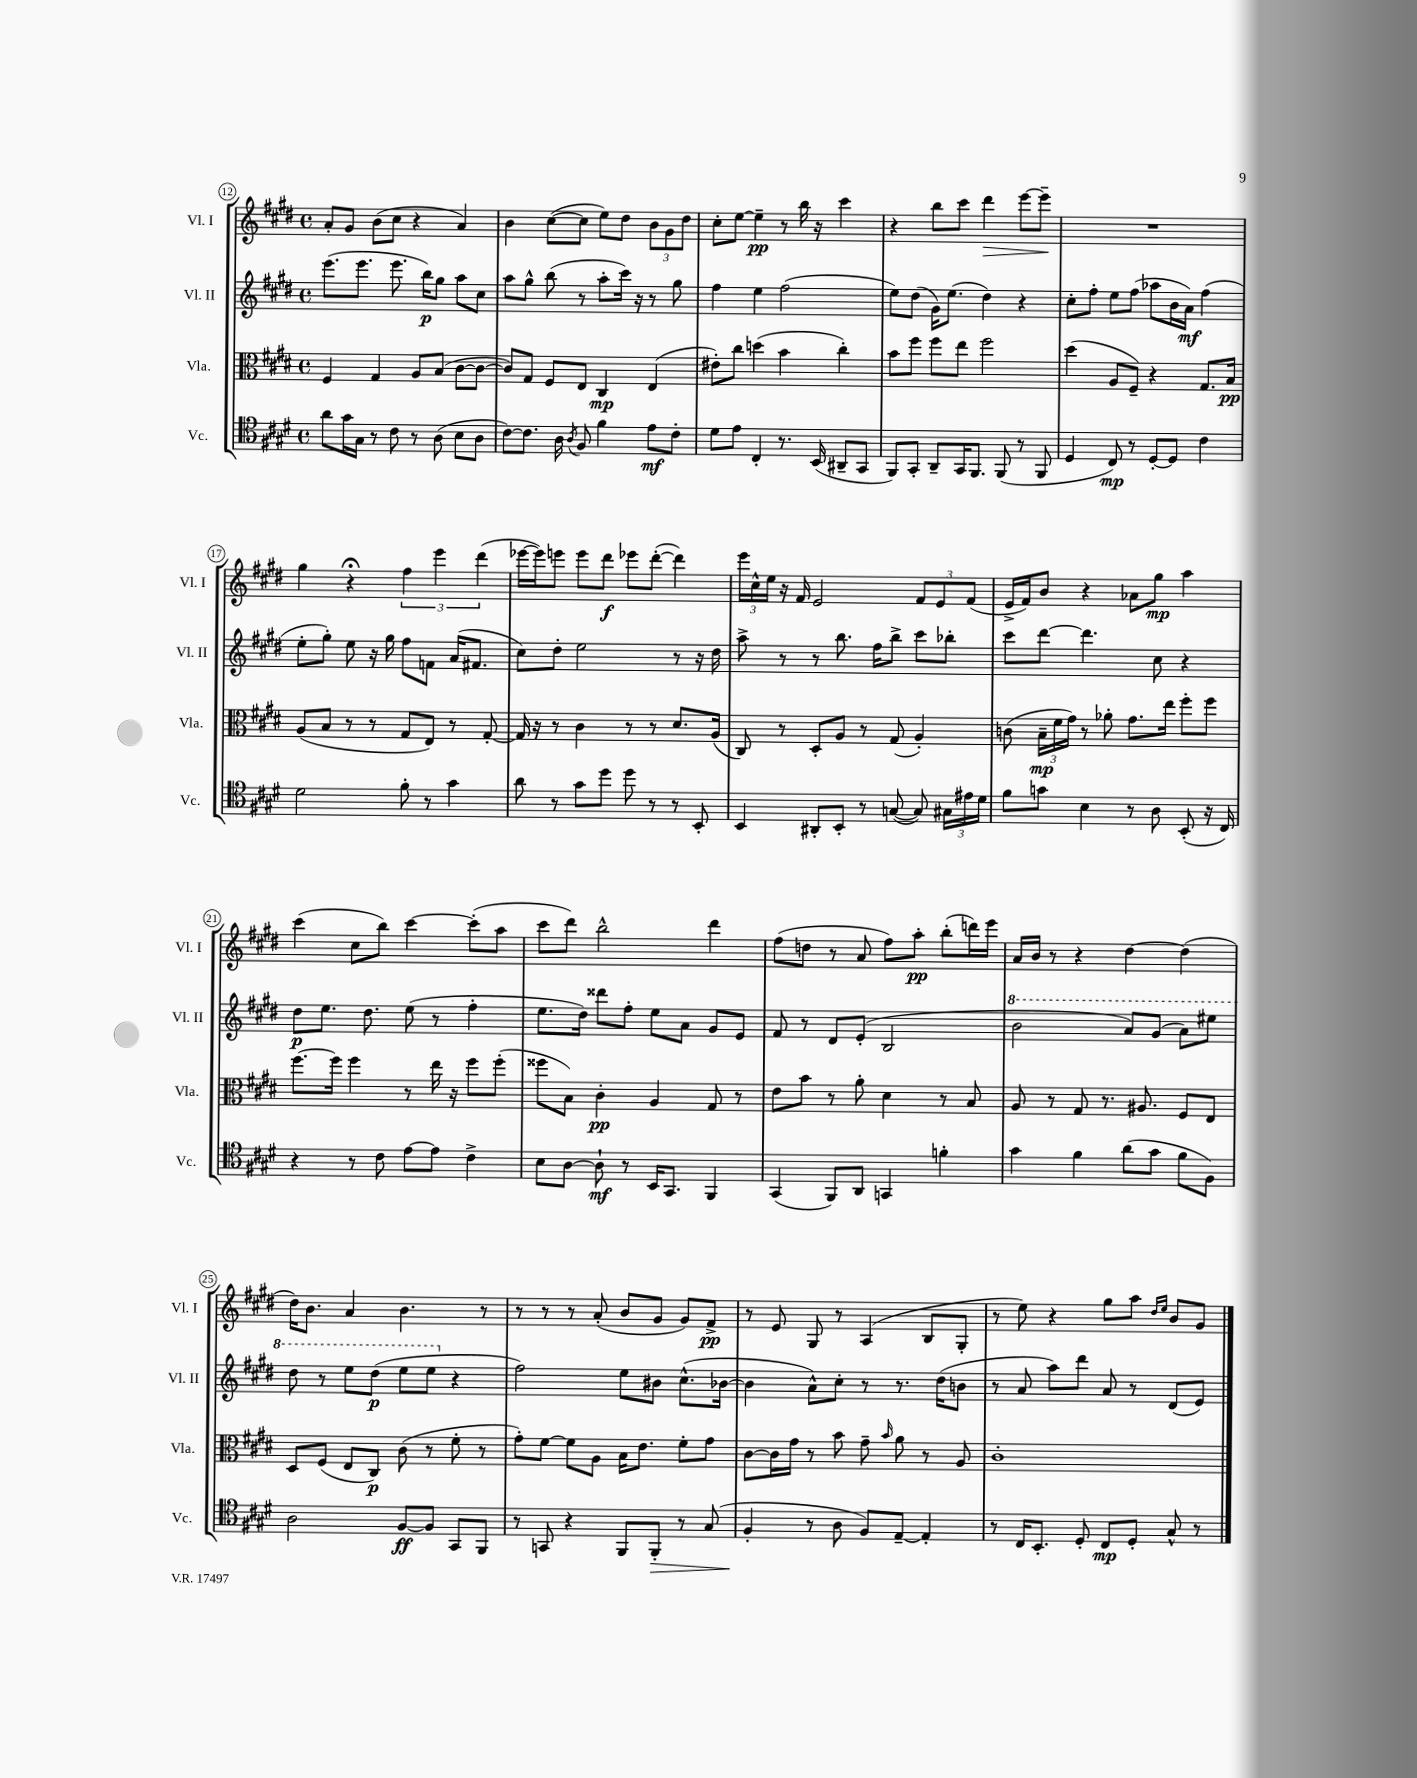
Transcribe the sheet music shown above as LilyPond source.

<<
\new StaffGroup <<
\new Staff = "s0" \with { instrumentName = "Vl. I" shortInstrumentName = "Vl. I" } {
    \clef treble \key e \major \defaultTimeSignature \time 4/4
    \autoBeamOff a'8[-. gis'8] b'8[( cis''8] r4 a'4) |
    b'4 cis''8[~( cis''8] e''8[) dis''8] \tuplet 3/2 { b'8[ gis'8 dis''8] } |
    cis''8[-. e''8]~ e''4--\pp r8 b''16 r16 cis'''4 |
    r4 b''8[ cis'''8] dis'''4\> e'''8[~ e'''8]--\! |
    R1 |
    gis''4 r4\fermata \tuplet 3/2 { fis''4 e'''4 dis'''4( } |
    ees'''16[~ ees'''16) e'''8] e'''8[ dis'''8]\f ees'''8[ dis'''8]~-.( dis'''4) |
    \tuplet 3/2 { e'''16[ cis''16-^ e''16] } r16 fis'16 e'2 \tuplet 3/2 { fis'8[ e'8 fis'8]( } |
    e'16[-> fis'16) b'8] r4 aes'8[ gis''8]\mp a''4 |
    cis'''4( cis''8[ b''8]) cis'''4~ cis'''8[-.( a''8] |
    cis'''8[ dis'''8]) b''2-^ dis'''4 |
    fis''8[( d''8] r8 a'8 fis''8[) a''8]-.\pp b''8[-.( d'''16) e'''16] |
    a'16[ b'16] r8 r4 dis''4~ dis''4( |
    dis''16[) b'8.] a'4 b'4. r8 |
    r8 r8 r8 a'8-.( b'8[ gis'8] gis'8[) fis'8]->\pp |
    r8 e'8 gis8 r8 a4( b8[ gis8]-. |
    r8 e''8) r4 gis''8[ a''8] \grace { dis''16[ e''16] } b'8[ gis'8] \bar "|." |
}
\new Staff = "s1" \with { instrumentName = "Vl. II" shortInstrumentName = "Vl. II" } {
    \clef treble \key e \major \defaultTimeSignature \time 4/4
    \autoBeamOff e'''8.[( e'''8.] e'''8. b''16[\p) gis''8] a''8[ cis''8] |
    a''8[ gis''8]-^ b''8( r8 a''8[-. cis'''16]) r16 r8 gis''8 |
    fis''4 e''4 fis''2( |
    e''8[) dis''8]( gis'16[) e''8.]( dis''4) r4 |
    cis''8[-. fis''8]-. e''8[ fis''8]( aes''8[ b'16 a'16]\mf) fis''4( |
    e''8[-. gis''8]-.) e''8 r16 gis''16 fis''8[ f'8] a'16[( fis'8.] |
    cis''8[) dis''8]-. e''2 r8 r16 dis''16 |
    a''8-> r8 r8 b''8. fis''16[ b''8]-> cis'''8[ bes''8]-. |
    cis'''8[ dis'''8]~ dis'''4. cis''8 r4 |
    dis''8[\p e''8.] dis''8. e''8( r8 fis''4-. |
    e''8.[ dis''16]) disis'''8[ fis''8]-. e''8[ a'8] gis'8[ e'8] |
    fis'8 r8 dis'8[ e'8]-.( b2 |
    \ottava #1 b''2 a''8[) gis''8]( a''8[) eis'''8] |
    dis'''8 r8 e'''8[ dis'''8]\p( e'''8[ e'''8] \ottava #0 r4 |
    fis''2) e''8[ bis'8] cis''8.[-^( bes'16]~ |
    bes'4 a'8[-^) cis''8]-. r8 r8. dis''16[( b'8] |
    r8 a'8 a''8[) dis'''8] a'8 r8 dis'8[( e'8]) \bar "|." |
}
\new Staff = "s2" \with { instrumentName = "Vla." shortInstrumentName = "Vla." } {
    \clef alto \key e \major \defaultTimeSignature \time 4/4
    \autoBeamOff fis4 gis4 a8[ b8]( cis'8[~ cis'8]~ |
    cis'8[) gis8] fis8[ e8] cis4\mp e4( |
    eis'8[-.) cis''8] d''4( b'4 cis''4-.) |
    b'8[ fis''8] fis''8[ e''8] fis''2 |
    dis''4( a8[ fis8]--) r4 gis8.[ b16]\pp |
    a8[( b8] r8 r8 gis8[ e8]) r8 gis8~-. |
    gis16 r16 r8 cis'4 r8 r8 dis'8.[ a16]( |
    cis8) r8 dis8[-. a8] r8 gis8( a4-.) |
    c'8( \tuplet 3/2 { b16[--\mp fis'16 gis'16]) } r8 aes'8-. gis'8.[ e''16] fis''8[-. fis''8] |
    fis''8.[~ fis''16] fis''4 r8 e''16 r16 fis''8[ fis''8]-.( |
    fisis''8[ b8]) cis'4-.\pp a4 gis8 r8 |
    e'8[ b'8] r8 a'8-. dis'4 r8 b8 |
    a8 r8 gis8 r8. ais8. fis8[ e8] |
    dis8[ fis8]( e8[ cis8]\p) cis'8( r8 fis'8-. r8 |
    gis'8[-.) fis'8]~ fis'8[ a8] b16[ e'8.] fis'8[-. gis'8] |
    cis'8[~ cis'16 gis'16] r8 b'8 gis'8-- \grace { b'16 } a'8 r8 a8 |
    cis'1-. \bar "|." |
}
\new Staff = "s3" \with { instrumentName = "Vc." shortInstrumentName = "Vc." } {
    \clef tenor \key e \major \defaultTimeSignature \time 4/4
    \autoBeamOff a'8[ gis'16 gis16] r8 cis'8 r8 a8( b8[ a8] |
    cis'8[~) cis'8.] a16 \acciaccatura { a8 } fis8 fis'4 e'8[\mf cis'8]-. |
    dis'8[ e'8] cis4-. r8. b,16( ais,8[-- gis,8] |
    fis,8[) gis,8]-. a,8[-- gis,16 fis,8.] fis,8( r8 fis,8 |
    dis4 cis8\mp) r8 dis8[~-. dis8] cis'4 |
    dis'2 fis'8-. r8 gis'4 |
    a'8 r8 gis'8[ dis''8] dis''8 r8 r8 b,8-. |
    b,4 ais,8[-. b,8]-. r8 g8~( g8) \tuplet 3/2 { gis16[ eis'16 dis'16] } |
    fis'8[ g'8] b4 r8 a8 b,8-.( r16 cis16) |
    r4 r8 cis'8 e'8[~ e'8] cis'4-> |
    b8[ a8]~ a8-!\mf r8 b,16[ gis,8.] fis,4 |
    gis,4( fis,8[) a,8] g,4 f'4-. |
    gis'4 fis'4 a'8[( gis'8] fis'8[ fis8]) |
    a2 fis8[~\ff fis8] gis,8[ fis,8] |
    r8 g,8 r4 fis,8[ fis,8]-.\> r8 gis8( |
    fis4-.\! r8 a8 fis8[) e8]~-- e4-. |
    r8 cis16[ b,8.]-. dis8-. cis8[\mp dis8]-. gis8-^ r8 \bar "|." |
}
>>
>>
\layout { \context { \Score currentBarNumber = #12 \override BarNumber.stencil = #(make-stencil-circler 0.1 0.3 ly:text-interface::print) } }
